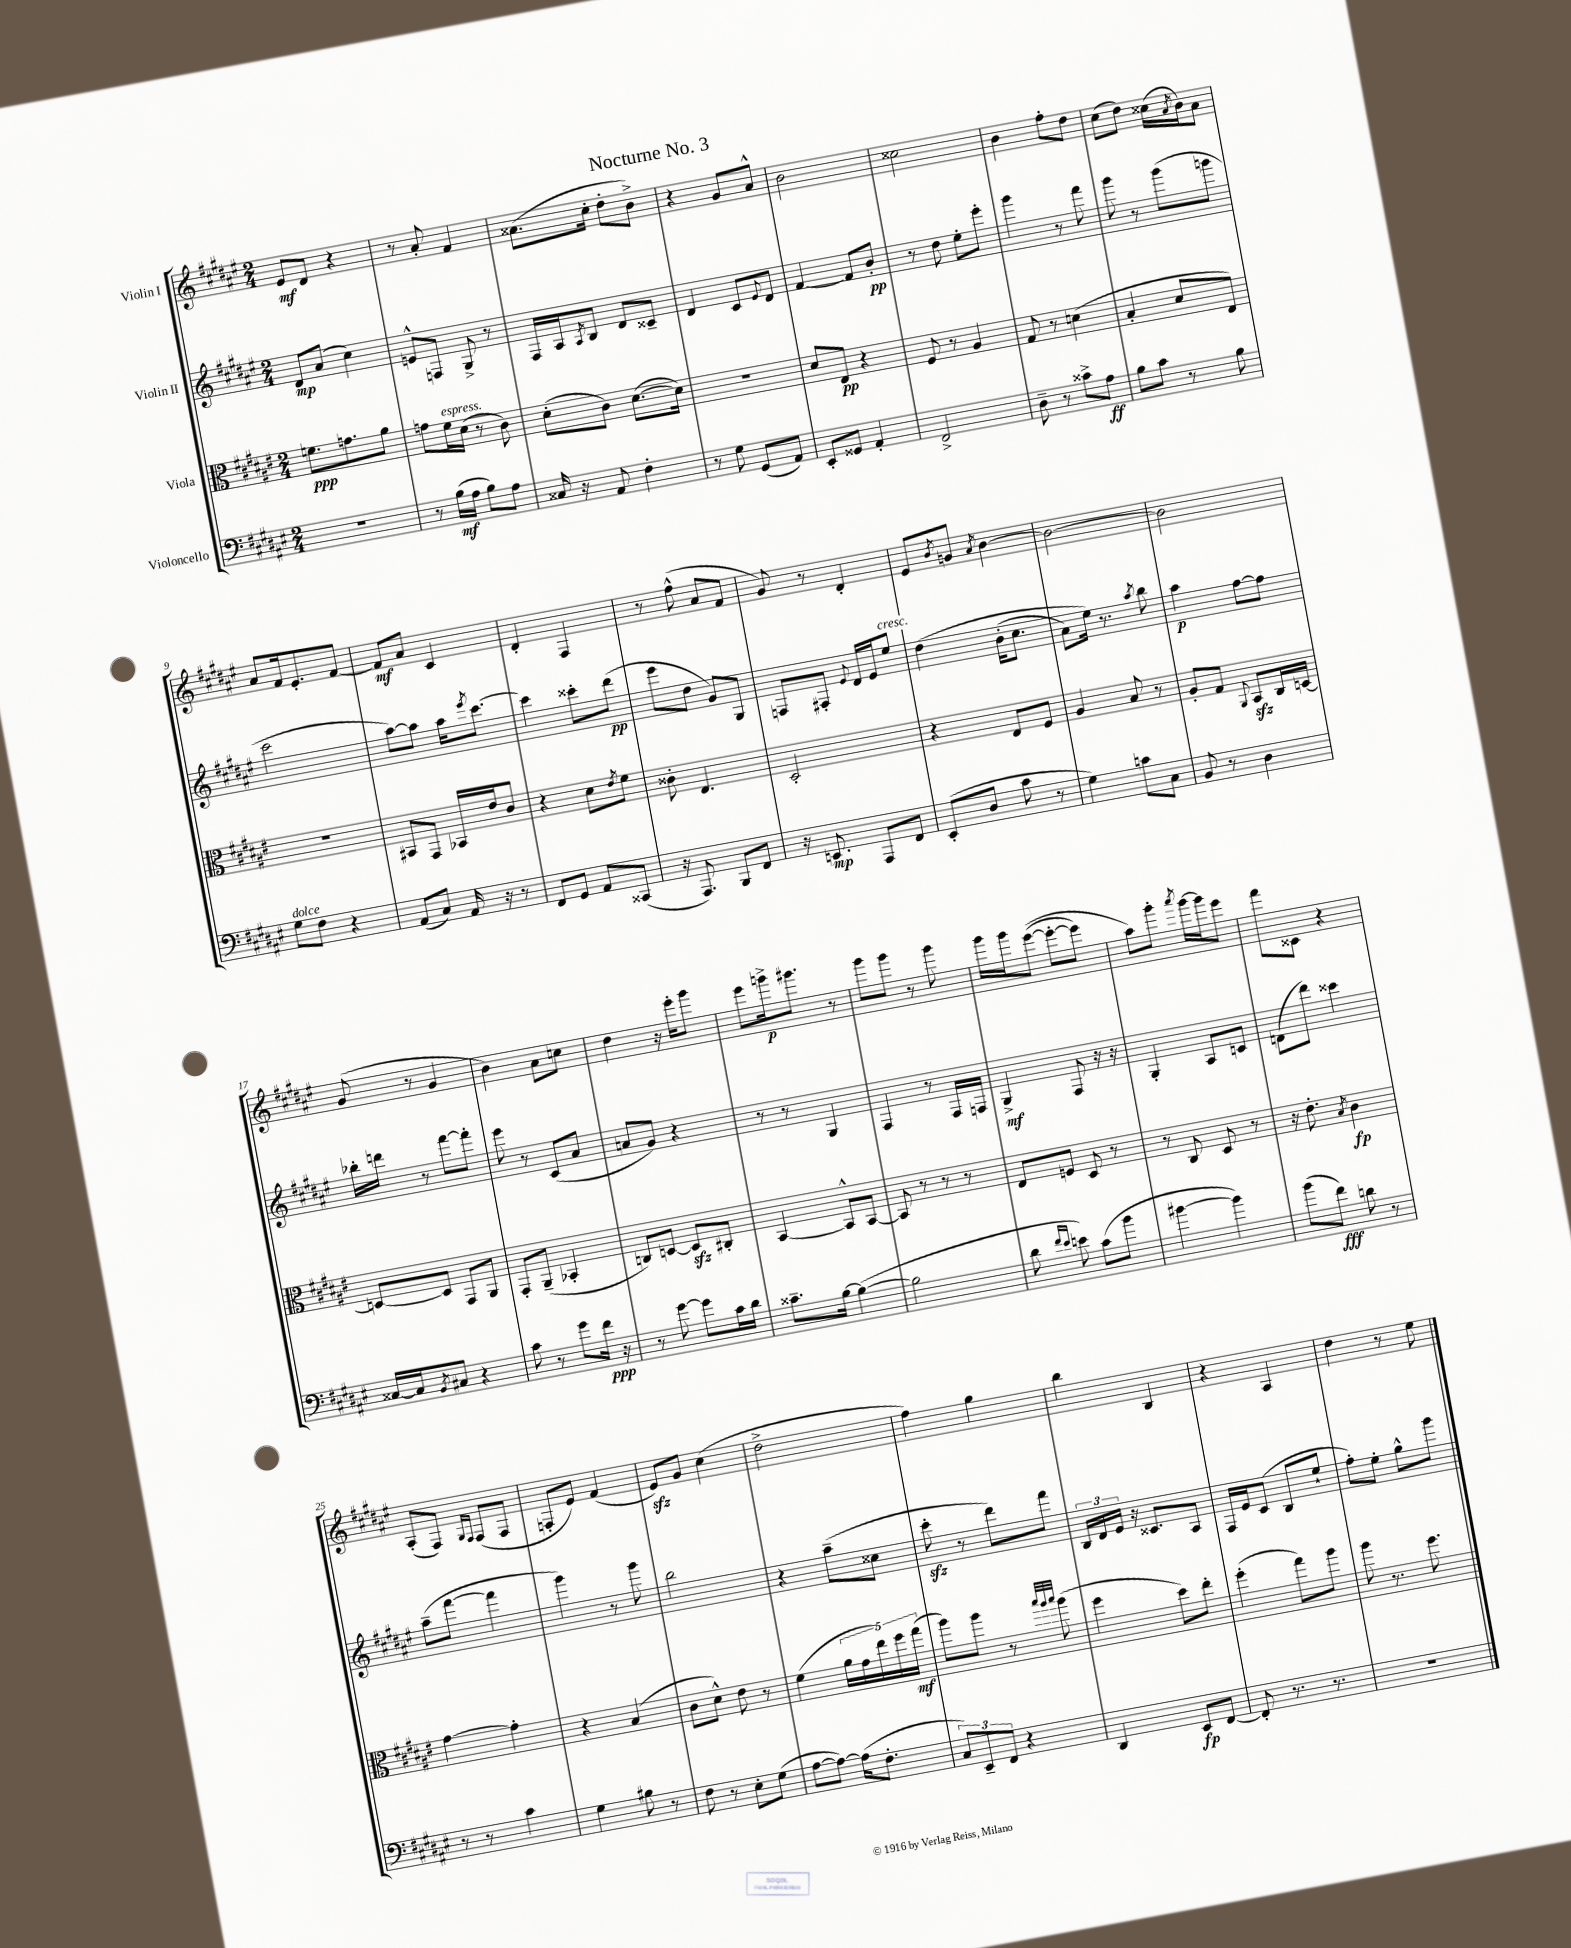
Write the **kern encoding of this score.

**kern	**dynam	**kern	**dynam	**kern	**dynam	**kern	**dynam
*part4	*part4	*part3	*part3	*part2	*part2	*part1	*part1
*staff4	*staff4	*staff3	*staff3	*staff2	*staff2	*staff1	*staff1
*I"Violoncello	*	*I"Viola	*	*I"Violin II	*	*I"Violin I	*
*clefF4	*	*clefC3	*	*clefG2	*	*clefG2	*
*k[f#c#g#d#a#e#]	*	*k[f#c#g#d#a#e#]	*	*k[f#c#g#d#a#e#]	*	*k[f#c#g#d#a#e#]	*
*M2/4	*	*M2/4	*	*M2/4	*	*M2/4	*
=1	=1	=1	=1	=1	=1	=1	=1
2r	.	8.fn\L	ppp	8d#/L	mp	8e#/L	mf
.	.	.	.	(8a#/J	.	8d#/J	.
.	.	8.gn\	.	.	.	.	.
.	.	.	.	4cc#\)	.	4r	.
.	.	8a#\J	.	.	.	.	.
=2	=2	=2	=2	=2	=2	=2	=2
8r	.	8gn\L	.	8en^^/L	.	8r	.
!	!	!LO:TX:a:i:t=espress.	!	!	!	!	!
(16B\LL	mf	16f#\L	.	8Fn/J	.	8a#'/	.
16A#\JJ	.	(16d#\JJ	.	.	.	.	.
8B\L)	.	8r	.	8G#^/	.	4f#/	.
8A#\J	.	8c#\)	.	8r	.	.	.
=3	=3	=3	=3	=3	=3	=3	=3
16C##X/	.	(8d#'\L	.	16F#/LL	.	(8.a##X\L	.
16r	.	.	.	16A#/J	.	.	.
.	.	.	.	8qA#/	.	.	.
8AA#/	.	8c#\J)	.	8B/J	.	.	.
.	.	.	.	.	.	16cc#'\Jk	.
4F#'\	.	([8.d#\L	.	8d#/L	.	8dd#'\L	.
.	.	.	.	8c##X~/J	.	8b^\J)	.
.	.	16d#\Jk])	.	.	.	.	.
=4	=4	=4	=4	=4	=4	=4	=4
8r	.	2r	.	4d#/	.	4r	.
8G#\	.	.	.	.	.	.	.
(8GG#/L	.	.	.	8c#/L	.	8g#/L	.
.	.	.	.	8qqe#/	.	.	.
8AA#/J)	.	.	.	8d#/J	.	8a#^^/J	.
=5	=5	=5	=5	=5	=5	=5	=5
8EE#'/L	.	8d#/L	.	[4f#/	.	2b\	.
8GG##X/J	.	8E#/J	pp	.	.	.	.
4AA#'/	.	4r	.	8f#/L]	.	.	.
.	.	.	.	8b'/J	pp	.	.
=6	=6	=6	=6	=6	=6	=6	=6
2FF#^/	.	8F#/	.	8r	.	2cc##X\	.
.	.	8r	.	8dd#\	.	.	.
.	.	4A#/	.	8ee#'\L	.	.	.
.	.	.	.	8eee#'\J	.	.	.
=7	=7	=7	=7	=7	=7	=7	=7
8D#~\	.	8G#/	.	4ggg#\	.	4b\	.
8r	.	8r	.	.	.	.	.
8c##X^\L	.	(4dn\	.	8r	.	8ff#'\L	.
8A#\J	ff	.	.	8fff#\	.	8dd#\J	.
=8	=8	=8	=8	=8	=8	=8	=8
8B\L	.	4B'/	.	8ggg#\	.	(8cc#\L	.
8c#\J	.	.	.	8r	.	8dd#\J)	.
8r	.	8d#/L	.	(8ggg#\L	.	(16cc##X\LL	.
.	.	.	.	.	.	8qa#/	.
.	.	.	.	.	.	16b\J)	.
8B\	.	8E#/J)	.	8gggn\J	.	8a#\J	.
!!LO:LB:g=z
=9	=9	=9	=9	=9	=9	=9	=9
!LO:TX:a:i:t=dolce	!	!	!	!	!	!	!
8G#\L	.	2r	.	2ccc#\	.	8a#/L	.
8F#\J	.	.	.	.	.	16f#/k	.
.	.	.	.	.	.	8.e#'/	.
4r	.	.	.	.	.	.	.
.	.	.	.	.	.	[8f#/J	.
=10	=10	=10	=10	=10	=10	=10	=10
(8AA#/L	.	8BB#X/L	.	[8aa#\L)	.	8f#/L]	mf
8C#/J)	.	8GG#/J	.	8aa#\J]	.	8a#/J	.
16AA#/	.	16BB-X/LL	.	16aa#\KL	.	4c#/	.
.	.	.	.	8qeee#/	.	.	.
16r	.	16e#/J	.	[8.ccc#\J	.	.	.
8r	.	8c#/J	.	.	.	.	.
=11	=11	=11	=11	=11	=11	=11	=11
8FF#/L	.	4r	.	4ccc#\]	.	4d#'/	.
8GG#/J	.	.	.	.	.	.	.
8AA#/L	.	8d#\L	.	8ccc##X'\L	.	4F#/	.
.	.	8qe#/	.	.	.	.	.
(8CC##X/J	.	8f#\J	.	(8ddd#\J	pp	.	.
=12	=12	=12	=12	=12	=12	=12	=12
16r	.	8c##X'\	.	8eee#\L	.	8r	.
8.AAA#/)	.	.	.	.	.	.	.
.	.	4.E#/	.	8dd#\J	.	(8ff#^^\	.
8BBB/L	.	.	.	8g#/L)	.	8a#/L	.
8FF#/J	.	.	.	8G#/J	.	8f#/J	.
=13	=13	=13	=13	=13	=13	=13	=13
16r	.	2D#'/	.	8Fn/L	.	8g#/)	.
8.EEn/	mp	.	.	.	.	.	.
.	.	.	.	8F#X'/J	.	8r	.
.	.	.	.	8qqe#/	.	.	.
8AAA#/L	.	.	.	16d#/LL	.	4d#'/	.
.	.	.	.	16e#/J	.	.	.
!	!	!	!	!LO:TX:a:i:t=cresc.	!	!	!
8FF#/J	.	.	.	8ee#/J	.	.	.
=14	=14	=14	=14	=14	=14	=14	=14
(8EE#'/L	.	4r	.	(4dd#\	.	8e#/L	.
.	.	.	.	.	.	8qb/	.
8D#/J	.	.	.	.	.	8gn/J	.
.	.	.	.	.	.	8qa#/	.
8c#\	.	8E#/L	.	(16b'\KL	.	[4b\	.
.	.	.	.	8.cc#\J	.	.	.
8r	.	8F#/J	.	.	.	.	.
=15	=15	=15	=15	=15	=15	=15	=15
4G#\)	.	4A#/	.	8a#\L)	.	2b\_	.
.	.	.	.	16ee#\Jk)	.	.	.
.	.	.	.	8.r	.	.	.
8cn\L	.	8B/	.	.	.	.	.
.	.	.	.	8qaa#/	.	.	.
8C#\J	.	8r	.	8bb\	.	.	.
=16	=16	=16	=16	=16	=16	=16	=16
8BB/	.	8A#'/L	.	4aa#\	p	2b\]	.
8r	.	8G#/J	.	.	.	.	.
.	.	8qqAA#/	.	.	.	.	.
4D#\	.	8BBzz/L	.	[8ff#\L	.	.	.
.	.	16C#/L	.	8ff#\J]	.	.	.
.	.	[16Dn/JJ	.	.	.	.	.
!!LO:LB:g=z
=17	=17	=17	=17	=17	=17	=17	=17
[16C##X/LL	.	8Dn/L_	.	16bb-X'\LL	.	(8g#/	.
16C##/J]	.	.	.	16dddn\JJ	.	.	.
8qBB/	.	.	.	.	.	.	.
8C#X/J	.	8D/J]	.	8r	.	8r	.
4r	.	8GG#/L	.	[8fff#\L	.	4g#/	.
.	.	8AA#/J	.	8fff#'\J]	.	.	.
=18	=18	=18	=18	=18	=18	=18	=18
8c#\	.	8GG#'/L	.	8eee#\	.	4b\)	.
8r	.	(8AA#~/J	.	8r	.	.	.
8g#\L	.	4BB-X'/	.	(8c#/L	.	8a#\L	.
16f#\Jk	ppp	.	.	8a#/J	.	8ccn\J	.
16r	.	.	.	.	.	.	.
=19	=19	=19	=19	=19	=19	=19	=19
8r	.	8Cn/L)	.	8an/L	.	4dd#\	.
[8g#\	.	[8Dn/J	.	8g#/J)	.	.	.
8g#\L]	.	8Dzz/L]	.	4r	.	16r	.
.	.	.	.	.	.	16eee#'\KL	.
16c#\L	.	8C#X'/J	.	.	.	8ggg#\J	.
16d#\JJ	.	.	.	.	.	.	.
=20	=20	=20	=20	=20	=20	=20	=20
8.c##X~\L	.	[4BB/	.	8r	.	8eee#\L	.
.	.	.	.	8r	.	16gggn^\k	p
[16B\Jk	.	.	.	.	.	8.ggg#X\J	.
(4B\_	.	8BB^^/L]	.	4G#/	.	.	.
.	.	[8BB/J	.	.	.	8r	.
=21	=21	=21	=21	=21	=21	=21	=21
2B\]	.	8BB/]	.	4F#/	.	8ggg#\L	.
.	.	8r	.	.	.	8ggg#\J	.
.	.	8r	.	8r	.	8r	.
.	.	8r	.	16F#/LL	.	8ggg#\	.
.	.	.	.	16Fn/JJ	.	.	.
=22	=22	=22	=22	=22	=22	=22	=22
8d#\	.	8E#/L	.	4G#^/	mf	16ggg#\LL	.
.	.	.	.	.	.	16ggg#\J	.
16qqf#/LL	.	.	.	.	.	.	.
16qqe#/JJ	.	.	.	.	.	.	.
8en\)	.	8Fn/J	.	.	.	(([8eee#\J	.
(8c#\L	.	8D#/	.	8F#/	.	8eee#'\L_	.
8b\J	.	8r	.	16r	.	8eee#\J])	.
.	.	.	.	16r	.	.	.
=23	=23	=23	=23	=23	=23	=23	=23
[4b#X\	.	8r	.	4G#'/	.	8aa#\L)	.
.	.	8C#/	.	.	.	8ggg#'\J	.
.	.	.	.	.	.	8qaaa#/	.
4b#\])	.	8D#/	.	8A#/L	.	[16ggg#\LL	.
.	.	.	.	.	.	16ggg#\J]	.
.	.	8r	.	8cn/J	.	8eee#\J	.
=24	=24	=24	=24	=24	=24	=24	=24
(8b\L	.	16r	.	(8dn\L	.	8fff#\L	.
.	.	8.e#'\	.	.	.	.	.
8f#\J)	fff	.	.	8ddd#\J)	.	8c##X\J	.
.	.	8qB/	.	.	.	.	.
8dn\	.	4c#\	fp	4ccc##X\	.	4r	.
8r	.	.	.	.	.	.	.
!!LO:LB:g=z
=25	=25	=25	=25	=25	=25	=25	=25
8r	.	[4g#\	.	(8aa#~\L	.	(8A#'/L	.
8r	.	.	.	[8fff#\J	.	8F#/J)	.
.	.	.	.	.	.	16qqG#/LL	.
.	.	.	.	.	.	16qqF#/JJ	.
4c#\	.	4g#'\]	.	4fff#\]	.	(8F#/L	.
.	.	.	.	.	.	8F#/J	.
=26	=26	=26	=26	=26	=26	=26	=26
4G#\	.	4r	.	4ggg#\)	.	8Fn'/L	.
.	.	.	.	.	.	8e#/J)	.
8B#X\	.	(4B/	.	8r	.	(4f#/	.
8r	.	.	.	8ggg#\	.	.	.
=27	=27	=27	=27	=27	=27	=27	=27
8F#\	.	8c#\L	.	2bb\	.	8e#zz/L)	.
8r	.	8d#^^\J)	.	.	.	8g#/J	.
8E#'\L	.	8e#\	.	.	.	(4cc#\	.
(8G#\J	.	8r	.	.	.	.	.
=28	=28	=28	=28	=28	=28	=28	=28
[8A#\L	.	(4f#\	.	4r	.	2dd#^\	.
8A#\J_)	.	.	.	.	.	.	.
(16A#\KL]	.	20a#\LL	.	(8aa#~\L	.	.	.
.	.	20g#\	.	.	.	.	.
8.F#'\J	.	.	.	.	.	.	.
.	.	20ee#\)	.	.	.	.	.
.	.	.	.	8cc##X\J	.	.	.
.	.	20ff#\	.	.	.	.	.
.	.	(20gg#\JJ	mf	.	.	.	.
=29	=29	=29	=29	=29	=29	=29	=29
12C#/L)	.	8aa#\L)	.	8ccc#zz'\	.	4ff#\)	.
12EE#~/	.	.	.	.	.	.	.
.	.	8aa#\J	.	8r	.	.	.
12FF#/J	.	.	.	.	.	.	.
4r	.	8r	.	8ddd#\L)	.	4gg#\	.
.	.	32qqbb/LLL	.	.	.	.	.
.	.	32qqaa#/	.	.	.	.	.
.	.	32qqbb/JJJ	.	.	.	.	.
.	.	(8aa#\	.	8fff#\J	.	.	.
=30	=30	=30	=30	=30	=30	=30	=30
4DD#/	.	4ff#\	.	24B/LL	.	4bb\	.
.	.	.	.	24d#/	.	.	.
.	.	.	.	24e#/JJ	.	.	.
.	.	.	.	16r	.	.	.
.	.	.	.	8.c##X/L	.	.	.
8EE#/L	fp	8dd#\L)	.	.	.	4B/	.
[8FF#/J	.	8ee#'\J	.	8A#/J	.	.	.
=31	=31	=31	=31	=31	=31	=31	=31
8FF#'/]	.	(4ff#'\	.	16F#/LL	.	4r	.
.	.	.	.	16e#/J	.	.	.
8.r	.	.	.	(8c#/J	.	.	.
.	.	8gg#\L)	.	8B/L	.	4A#/	.
8.r	.	.	.	.	.	.	.
.	.	8aa#\J	.	8ee#`/J	.	.	.
=32	=32	=32	=32	=32	=32	=32	=32
2r	.	8aa#\	.	8ff#'\L)	.	4dd#\	.
.	.	8.r	.	8ee#'\J	.	.	.
.	.	.	.	8gg#^^\L	.	8r	.
.	.	8.ff#\	.	.	.	.	.
.	.	.	.	8ggg#\J	.	8ee#\	.
==	==	==	==	==	==	==	==
*-	*-	*-	*-	*-	*-	*-	*-
